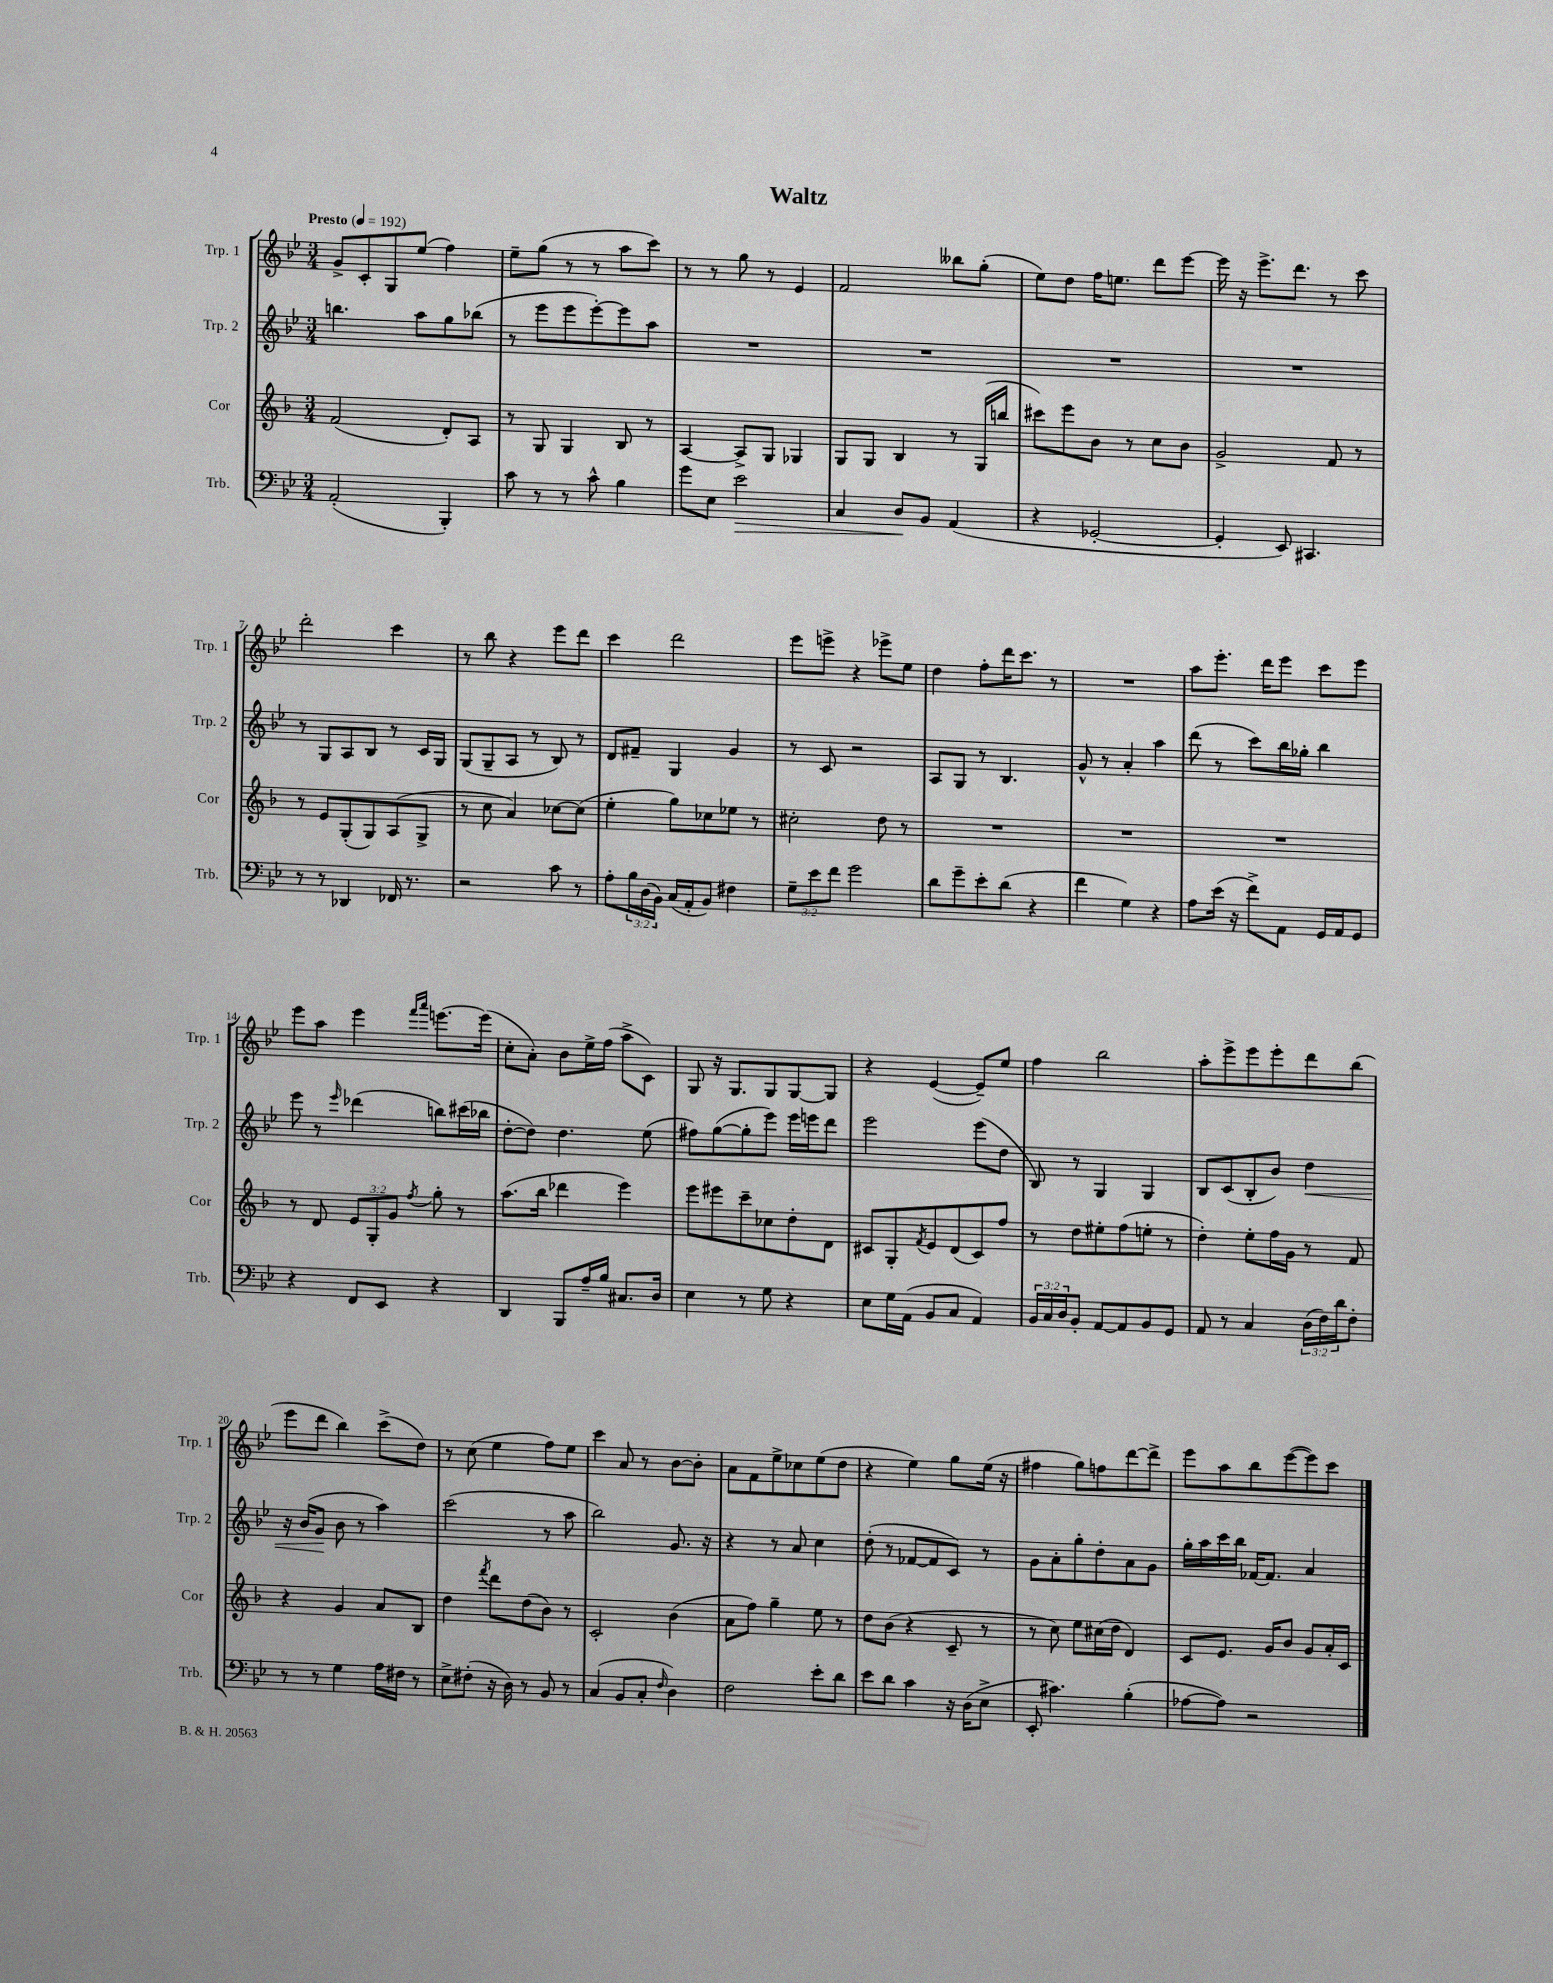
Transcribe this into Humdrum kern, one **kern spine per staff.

**kern	**kern	**kern	**kern
*staff4	*staff3	*staff2	*staff1
*clefF4	*clefG2	*clefG2	*clefG2
*k[b-e-]	*k[b-]	*k[b-e-]	*k[b-e-]
*M3/4	*M3/4	*M3/4	*M3/4
*MM192	*MM192	*MM192	*MM192
(2AA'/	(2f/	4.bb\	8g^/L
.	.	.	8c'/
.	.	.	8G/
.	.	8aa\L	(8ee-/J
4BBB-'/)	8d'/L)	8gg\	4ff\)
.	8A/J	(8bb-\J	.
=	=	=	=
8c\	8r	8r	8ee-~\L
8r	8G/	8eee-\L	(8gg\J
8r	4G/	8eee-\	8r
8c^^\	.	[8eee-'\)	8r
4B-\	8B-/	8eee-\]	8aa\L
.	8r	8aa\J	8ccc\J)
=	=	=	=
8g\L	[4A/	2.r	8r
8E-\J	.	.	8r
2e-\	8A^/]L	.	8gg\
.	8G/J	.	8r
.	4G-/	.	4e-/
=	=	=	=
4C/	8G/L	2.r	2f/
.	8G/J	.	.
8D/L	4B-/	.	.
8BB-/J	.	.	.
(4AA/	8r	.	8bb--\L
.	(16G/LL	.	(8gg'\J
.	16bb/JJ	.	.
=	=	=	=
4r	8ccc#\L)	2.r	8ee-\L)
.	8eee\	.	8dd\J
[2GG-'/	8b-\J	.	16ff\LK
.	.	.	8.ee\J
.	8r	.	.
.	8cc\L	.	8ddd\L
.	8b-\J	.	[8eee-\J
=	=	=	=
4GG-'/]	2g^/	2.r	16eee-\]
.	.	.	16r
.	.	.	8.eee-^\L
8EE-/)	.	.	.
.	.	.	8.ddd\J
4.CC#/	.	.	.
.	8f/	.	8r
.	8r	.	8ccc\
=	=	=	=
8r	8r	8r	2ddd'\
8r	8e/L	8G/L	.
4DD-/	(8G'/	8A/	.
.	8G/)	8B-/J	.
16FF-/	(8A/	8r	4ccc\
8.r	.	.	.
.	8G^/J	16c/LL	.
.	.	16G/JJ	.
=	=	=	=
2r	8r	(8G/L	8r
.	8cc\	8G~/	8bb-\
.	4a/)	8A/J	4r
.	.	8r	.
8c\	[8cc-\L	8B-/)	8eee-\L
8r	(8cc-\]J	8r	8ddd\J
=	=	=	=
8A'\L	4ee'\	8d/L	4ccc\
24B-\L	.	8f#~/J	.
(24D\	.	.	.
24BB-\JJ)	.	.	.
(16C/LL	8gg\L)	4G/	2ddd\
16AA'/J	.	.	.
8BB-/J)	8cc-\	.	.
4F#\	8ee-\J	4g/	.
.	8r	.	.
=	=	=	=
12G~\L	2cc#'\	8r	8eee-\L
12e-\	.	.	.
.	.	8c/	8eee^\J
12f\J	.	.	.
2g\	.	2r	4r
.	8dd\	.	8eee-^\L
.	8r	.	8ee-\J
=	=	=	=
8d\L	2.r	8A/L	4dd\
8g~\	.	8G/J	.
8e-'\	.	8r	8ff'\L
(8d\J	.	4.B-/	16ddd\K
.	.	.	8.ccc\J
4r	.	.	.
.	.	.	8r
=	=	=	=
4f\	2.r	8g^^/	2.r
.	.	8r	.
4G\)	.	4a'/	.
4r	.	4aa\	.
=	=	=	=
8A\L	2.r	(8ddd\	8aa\L
(16e-\Jk	.	8r	8.eee-'\J
16r	.	.	.
8f^\L)	.	8ccc\L)	.
.	.	.	16ddd\LK
8AA\J	.	16bb-\L	8eee-\J
.	.	16gg-'\JJ	.
16GG/LL	.	4bb-\	8ccc\L
16AA/J	.	.	.
8GG/J	.	.	8eee-\J
=	=	=	=
4r	8r	8eee-\	8eee-\L
.	8d/	8r	8aa\J
.	.	16qqeee-/	.
8FF/L	12e/L	(4ddd-\	4eee-\
.	12G'/	.	.
8EE-/J	.	.	.
.	12g/J	.	.
.	.	.	16qqfff/LL
.	8qff/	.	16qqaaa/JJ
4r	8gg'\	8bb\L)	[8.eee\L
.	8r	(16ccc#\L	.
.	.	16bb-\JJ	(16eee\]Jk
=	=	=	=
4DD/	(8.aa\L	[8dd'\L	8cc'\L
.	.	8dd\]J)	8a'\J)
.	16bb-\Jk	.	.
8BBB-/L	4ddd-\	4.dd\	8b-\L
16A~/L	.	.	16ee-^\L
16B-/JJ	.	.	(16ff\JJ
8.C#/L	4eee\)	.	8aa^\L
.	.	(8ee-\	8c\J)
16D/Jk	.	.	.
=	=	=	=
4E-\	8eee\L	8ff#\L)	8G/
.	8eee#\	([8gg\	16r
.	.	.	8.G/L
8r	8ccc~\	8gg'\]	.
8G\	8cc-\	8eee-\J)	8G/
4r	8dd'\	16eee-\LL	[8G/
.	.	16eee\J	.
.	8d\J	8ddd\J	8G/]J
=	=	=	=
8E-\L	8c#/L	2eee-\	4r
16G\L	8G'/	.	.
(16AA\JJ	.	.	.
.	8qf/	.	.
8BB-/L	8e/	.	([4e-/
8C/J	(8d/	.	.
4AA/)	8c#/)	(8eee-\L	8e-~/]L)
.	8ff/J	8dd\J	8ee-/J
=	=	=	=
24BB-/LL	8r	8B-/)	4ff\
24C/	.	.	.
24D/J	.	.	.
8BB-'/J	8dd\L	8r	.
[8AA/L	8ee#'\	4G/	2bb-\
8AA/]	(8ff\	.	.
8BB-/	8ee'\J	4G/	.
8GG/J	8r	.	.
=	=	=	=
8AA/	4dd'\)	8B-/L	8aa'\L
8r	.	(8c/	8eee-^\
4C/	8ee'\L	8B-'/	8eee-\
.	16ff\L	8b-/J)	8eee-'\
.	16g\JJ	.	.
(24D\LL	8r	4dd\	8ddd\
24F\)	.	.	.
24d\J	.	.	.
8F'\J	8f/	.	(8bb-\J
=	=	=	=
8r	4r	16r	8eee-\L
.	.	(16b-/LK	.
8r	.	8g/J	8ddd\J
4G\	4g/	8b-\	4bb-\)
.	.	8r	.
16A\LL	8a/L	4aa\)	(8ccc^\L
16F#\JJ	.	.	.
8r	8B-/J	.	8dd\J)
=	=	=	=
8E-^\L	4dd\	(2ccc\	8r
(8F#'\J	.	.	(8cc\
.	8qfff/	.	.
16r	8ddd\L	.	4ee-\
16D\)	.	.	.
8r	(8dd\	.	.
8BB-/	8b-\J)	8r	8ff\L)
8r	8r	8aa\	8ee-\J
=	=	=	=
(4C/	2c'/	2bb-\)	4ccc\
8BB-/L	.	.	8a/
8C'/J	.	.	8r
16qqF/	.	.	.
4D\)	(4b-\	8.g/	[8b-\L
.	.	.	8b-'\]J
.	.	16r	.
=	=	=	=
2F\	8a\L	4r	8a\L
.	8ff\J)	.	8f\
.	4gg~\	8r	8ee-^\
.	.	8a/	8cc-\
8e-'\L	8ee\	4cc\	(8ee-\
8d\J	8r	.	8dd\J
=	=	=	=
8e-\L	8dd\L	(8dd'\	4r
8d\J	(8b-\J	8r	.
4c\	4r	[8f-/L	4ee-\)
.	.	8f-/]	.
16r	8c~/	8c/J)	8gg\L
(16D\LK	.	.	.
8E-^\J	8r	8r	(16ee-\Jk
.	.	.	16r
=	=	=	=
8EE-'/	8r	8g\L	4ff#\
4.c#\)	8cc\)	8a'\	.
.	8ee\L	8gg'\	8gg\L)
.	(16cc#\L	8dd'\	8ff\
.	16dd\JJ	.	.
(4B-'\	4d/)	8a\	[8ddd\
.	.	8g\J	8ddd^\]J
=	=	=	=
[8A-\L	8c/L	16gg'\LL	8eee-\L
.	.	16aa\	.
8A-\]J)	8.e/J	16ccc\	8aa\
.	.	16bb-\JJ	.
2r	.	[16f-/LK	8bb-\
.	16g/LK	8.f-/]J	.
.	8b-/J	.	([8eee-\
.	8g/L	4a/	8eee-\])
.	16a'/L	.	8ccc\J
.	16c/JJ	.	.
==	==	==	==
*-	*-	*-	*-
